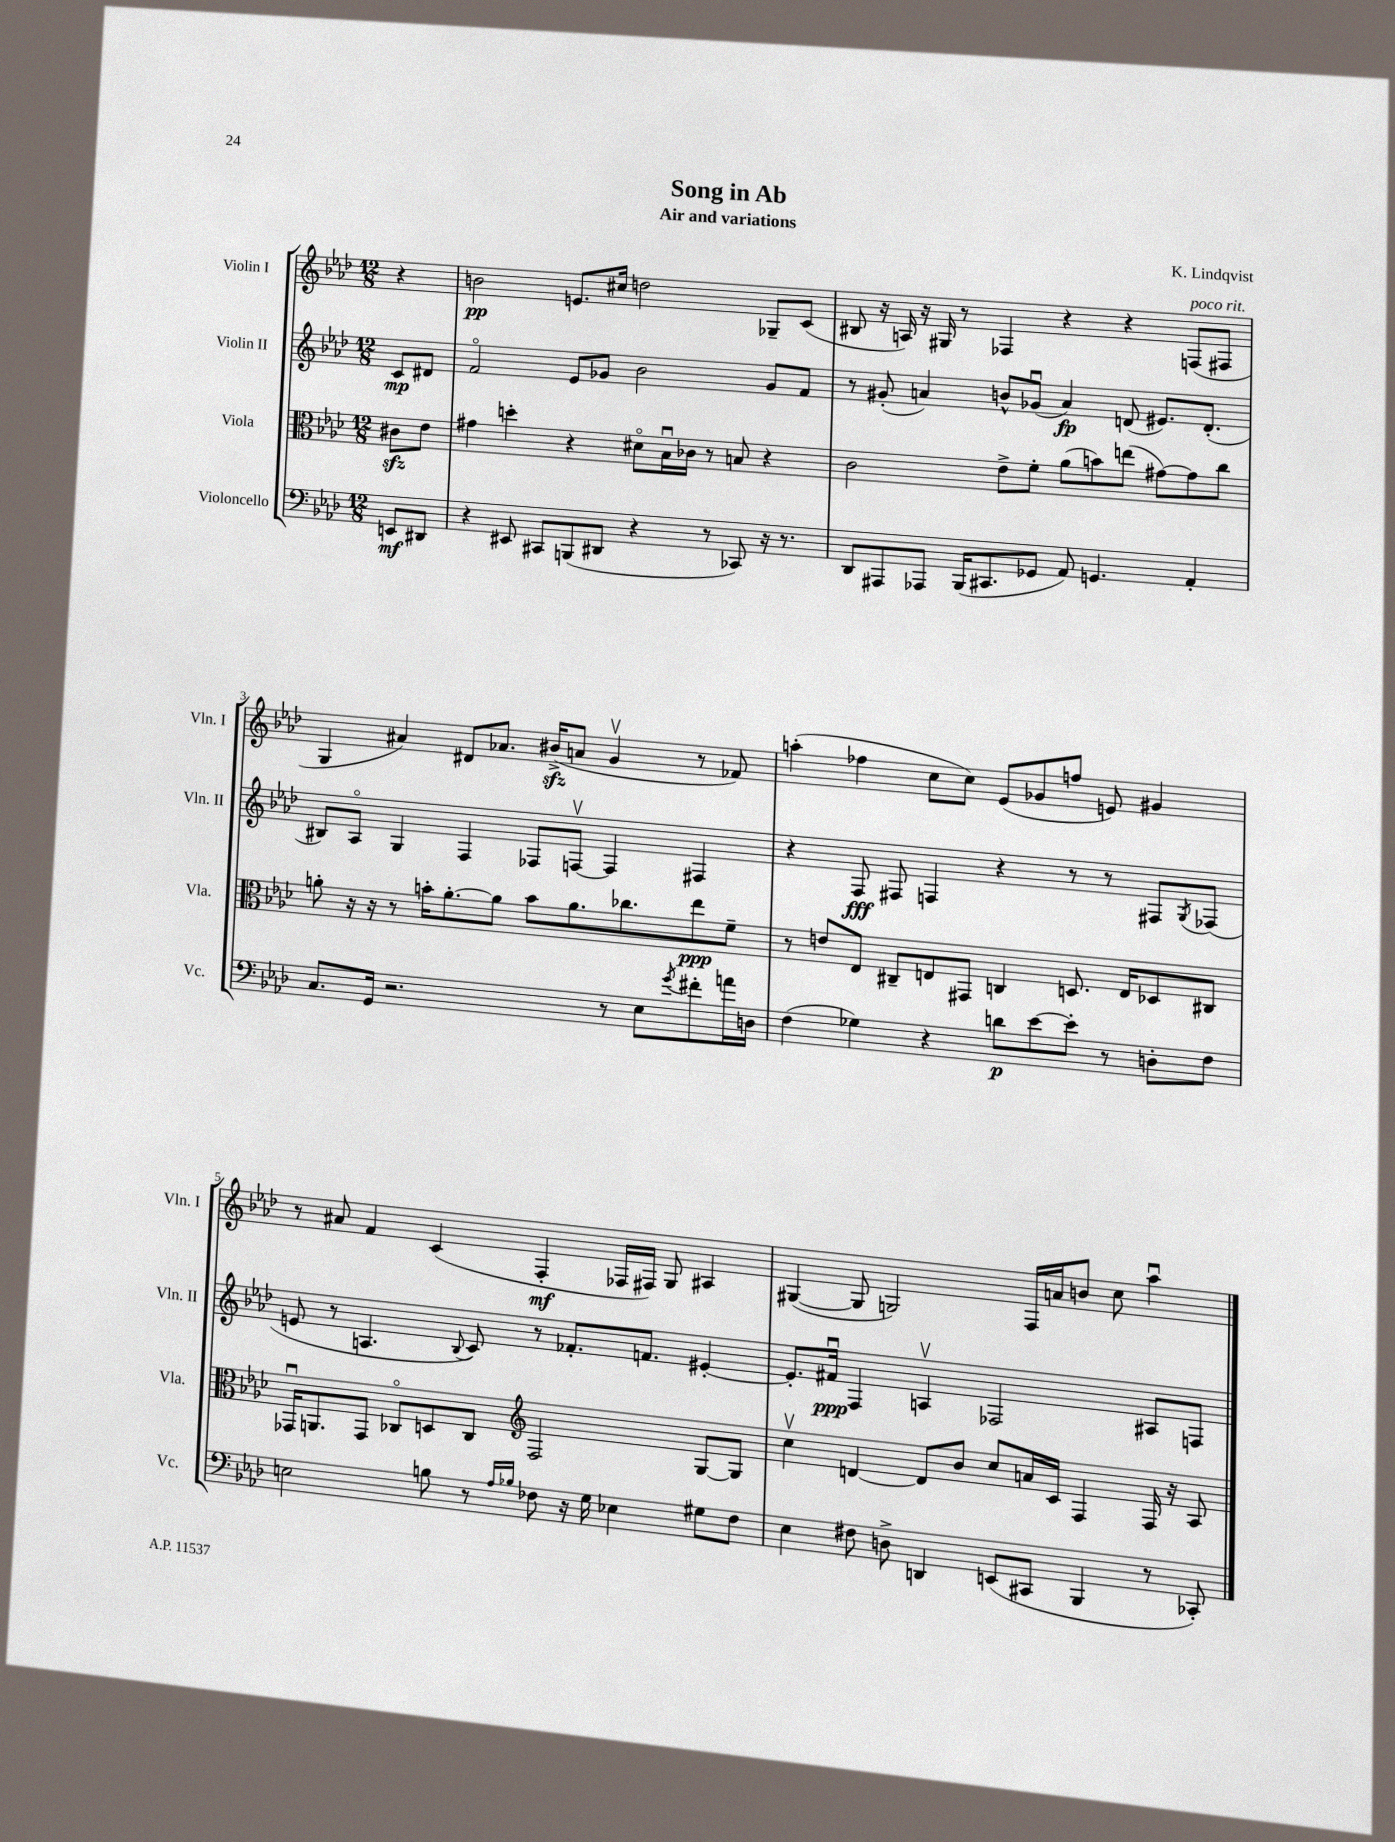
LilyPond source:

\header { title = "Song in Ab" composer = "K. Lindqvist" subtitle = "Air and variations" }
<<
\new StaffGroup <<
\new Staff = "s0" \with { instrumentName = "Violin I" shortInstrumentName = "Vln. I" } {
    \clef treble \key aes \major \numericTimeSignature \time 12/8 \partial 4
    r4 |
    b'2\pp e'8. cis''16 d''2 ges8-- c'8( |
    bis8 r16 a16) r16 gis16 r8 fes4 r4 r4 f8^\markup { \italic "poco rit." }( fis8 |
    g4 ais'4) dis'8 aes'8. bis'16->\sfz( a'8 g'4\upbow r8 fes'8) |
    a''4-.( fes''4 c''8 c''8) ees'8( ges'8 f''8 e'8) gis'4 |
    r8 ais'8 f'4 c'4( f4-.\mf fes16 fis16) g8 ais4 |
    gis4~( gis8 g2) f16 a'16 b'8 c''8 aes''4\downbow \bar "|." |
}
\new Staff = "s1" \with { instrumentName = "Violin II" shortInstrumentName = "Vln. II" } {
    \clef treble \key aes \major \numericTimeSignature \time 12/8 \partial 4
    c'8\mp dis'8 |
    f'2\flageolet ees'8 ges'8 bes'2 ges'8 f'8 |
    r8 gis'8-.( a'4) b'8-^ ges'8\downbow( a'4\fp) d'8( eis'8.) d'8.-.( |
    bis8) aes8\flageolet g4 f4 fes8 f8~\upbow f4 fis4 |
    r4 f8\fff fis8 f4 r4 r8 r8 fis8 \acciaccatura { g8 } fes8( |
    e'8 r8 a4. \appoggiatura { bes8 } c'8) r8 fes'8.-. f'8. eis'4~-. |
    eis'8.-. fis'16\downbow\ppp f4 a4\upbow fes2 ais8 f8 \bar "|." |
}
\new Staff = "s2" \with { instrumentName = "Viola" shortInstrumentName = "Vla." } {
    \clef alto \key aes \major \numericTimeSignature \time 12/8 \partial 4
    cis'8\sfz ees'8 |
    gis'4 d''4-. r4 dis'8\flageolet bes16\downbow ces'16 r8 b8 r4 |
    c'2 ees'8-> f'8-. aes'8( b'8) e''8( gis'8~) gis'8 c''8 |
    a'8-. r16 r16 r8 b'16-. a'8.~-. a'8 b'8 a'8. ces''8. ees''8\ppp f'8-- |
    r8 e'8 ees8 cis8-- e8 gis,8 c4 d8. e16 des8 cis8 |
    ges,16\downbow a,8. ges,8 ces8\flageolet d8 ces8 \clef treble f2 g8~ g8 |
    c''4\upbow d'4~ d'8 bes'8 c''8 a'16 c'16 f4 f16 r16 aes8 \bar "|." |
}
\new Staff = "s3" \with { instrumentName = "Violoncello" shortInstrumentName = "Vc." } {
    \clef bass \key aes \major \numericTimeSignature \time 12/8 \partial 4
    e,8\mf dis,8 |
    r4 eis,8 cis,8 b,,8( dis,8 r4 r8 ces,8) r16 r8. |
    des,8 ais,,8 aes,,8 bes,,16( cis,8. ges,8 aes,8) g,4. aes,4-. |
    c8. g,16 r2. r8 ees8 \acciaccatura { g'8 } fis'8-. a'16 d16 |
    f4( ges4) r4 d'8\p ees'8~ ees'8-. r8 d8-. f8 |
    e2 b8 r8 \grace { aes16 bes16 } fes8 r16 g16 ees4 gis8 fes8 |
    ees4 fis8 d8-> d,4 e,8( cis,8 bes,,4 r8 ces,8-.) \bar "|." |
}
>>
>>
